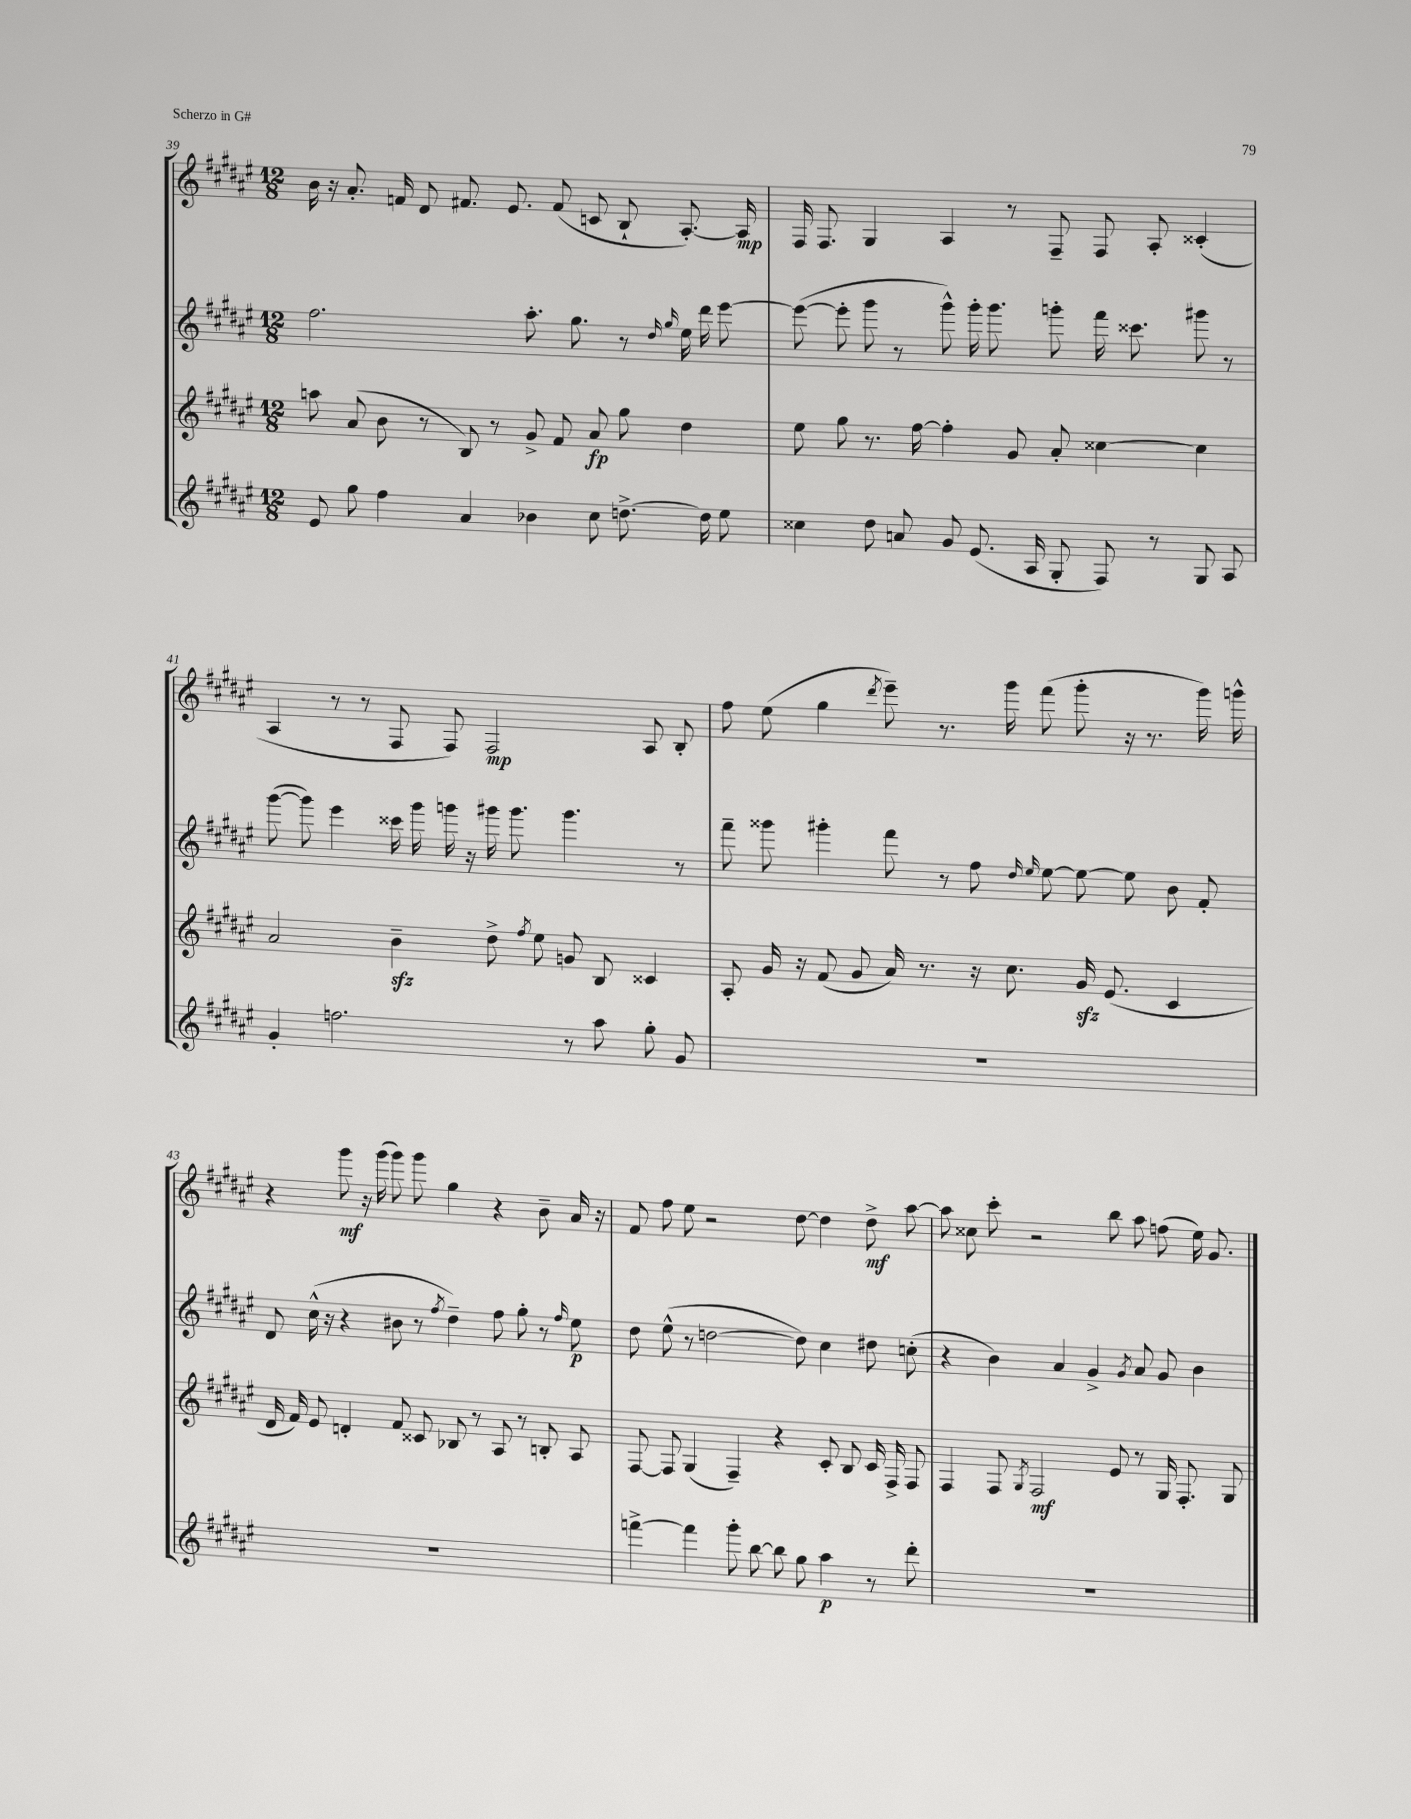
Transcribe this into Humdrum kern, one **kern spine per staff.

**kern	**dynam	**kern	**dynam	**kern	**dynam	**kern	**dynam
*part4	*part4	*part3	*part3	*part2	*part2	*part1	*part1
*staff4	*staff4	*staff3	*staff3	*staff2	*staff2	*staff1	*staff1
*clefG2	*	*clefG2	*	*clefG2	*	*clefG2	*
*k[f#c#g#d#a#e#]	*	*k[f#c#g#d#a#e#]	*	*k[f#c#g#d#a#e#]	*	*k[f#c#g#d#a#e#]	*
*M12/8	*	*M12/8	*	*M12/8	*	*M12/8	*
=39	=39	=39	=39	=39	=39	=39	=39
8e#/	.	8aan\	.	2.ff#\	.	16b\	.
.	.	.	.	.	.	16r	.
8gg#\	.	(8a#/	.	.	.	8.a#'/	.
4ff#\	.	8b\	.	.	.	.	.
.	.	.	.	.	.	16fn/	.
.	.	8r	.	.	.	8d#/	.
4a#/	.	8B/)	.	.	.	8.f#X/	.
.	.	8r	.	.	.	.	.
.	.	.	.	.	.	8.e#/	.
4b-X\	.	8g#^/	.	8.aa#'\	.	.	.
.	.	8f#/	.	.	.	(8f#/	.
.	.	.	.	8.gg#\	.	.	.
8cc#\	.	8a#/	fp	.	.	8cn/	.
[8.ddn^\	.	8gg#\	.	8r	.	8B`/	.
.	.	.	.	16qqdd#/	.	.	.
.	.	.	.	16qqgg#/	.	.	.
.	.	4dd#\	.	16ee#\	.	[8.A#'/)	.
16dd\]	.	.	.	16ddd#\	.	.	.
8ee#\	.	.	.	[8eee#\	.	.	.
.	.	.	.	.	.	16A#/]	mp
=40	=40	=40	=40	=40	=40	=40	=40
4cc##X\	.	8ee#\	.	(8eee#\_	.	16F#/	.
.	.	.	.	.	.	8.F#/	.
.	.	8gg#\	.	8eee#'\]	.	.	.
8dd#\	.	8.r	.	8ggg#\	.	4G#/	.
8an/	.	.	.	8r	.	.	.
.	.	[16ff#\	.	.	.	.	.
8g#/	.	4ff#'\]	.	8ggg#^^\)	.	4A#/	.
(8.e#/	.	.	.	16ggg#'\	.	.	.
.	.	.	.	8.ggg#\	.	.	.
.	.	8g#/	.	.	.	8r	.
16A#/	.	.	.	.	.	.	.
8G#'/	.	8a#'/	.	8gggn'\	.	8F#~/	.
8F#/)	.	[4cc##X\	.	16fff#\	.	8F#/	.
.	.	.	.	8.ccc##X\	.	.	.
8r	.	.	.	.	.	8A#'/	.
8G#/	.	4cc##\]	.	8ggg#X\	.	(4c##X'/	.
8A#/	.	.	.	8r	.	.	.
!!LO:LB:g=z
=41	=41	=41	=41	=41	=41	=41	=41
4g#'/	.	2a#/	.	([8ggg#\	.	4A#/	.
.	.	.	.	8ggg#\])	.	.	.
2.ffn\	.	.	.	4eee#\	.	8r	.
.	.	.	.	.	.	8r	.
.	.	4bzz~\	.	16ccc##X\	.	8F#/	.
.	.	.	.	16ggg#\	.	.	.
.	.	.	.	16gggn\	.	8F#/)	.
.	.	.	.	16r	.	.	.
.	.	8dd#^\	.	16ggg#X\	.	2F#/	mp
.	.	.	.	8.ggg#\	.	.	.
.	.	8qff#/	.	.	.	.	.
.	.	8ee#\	.	.	.	.	.
8r	.	8gn/	.	4.ggg#\	.	.	.
8aa#\	.	8B/	.	.	.	.	.
8gg#'\	.	4c##X/	.	.	.	8A#/	.
8g#/	.	.	.	8r	.	8B'/	.
=42	=42	=42	=42	=42	=42	=42	=42
1.r	.	8A#'/	.	8fff#~\	.	8ff#\	.
.	.	16g#/	.	8ggg##X\	.	(8ee#\	.
.	.	16r	.	.	.	.	.
.	.	(8f#/	.	4ggg#X'\	.	4gg#\	.
.	.	8g#/	.	.	.	.	.
.	.	.	.	.	.	8qddd#/	.
.	.	16a#/)	.	8fff#\	.	8eee#~\)	.
.	.	8.r	.	.	.	.	.
.	.	.	.	8r	.	8.r	.
.	.	16r	.	8ff#\	.	.	.
.	.	8.cc#\	.	.	.	16ggg#\	.
.	.	.	.	16qqdd#/	.	.	.
.	.	.	.	16qqee#/	.	.	.
.	.	.	.	[8ee#\	.	(8fff#\	.
.	.	16g#zz/	.	8ee#\_	.	8ggg#'\	.
.	.	(8.e#/	.	.	.	.	.
.	.	.	.	8ee#\]	.	16r	.
.	.	.	.	.	.	8.r	.
.	.	4c#/	.	8b\	.	.	.
.	.	.	.	8f#'/	.	16ggg#\)	.
.	.	.	.	.	.	16gggn^^\	.
!!LO:LB:g=z
=43	=43	=43	=43	=43	=43	=43	=43
1.r	.	16d#/	.	8d#/	.	4r	.
.	.	16f#/)	.	.	.	.	.
.	.	8e#/	.	(16cc#^^\	.	.	.
.	.	.	.	16r	.	.	.
.	.	4dn'/	.	4r	.	8ggg#\	mf
.	.	.	.	.	.	16r	.
.	.	.	.	.	.	(16ggg#\	.
.	.	8f#/	.	8b#X\	.	8ggg#\)	.
.	.	8c##X/	.	8r	.	8ggg#\	.
.	.	.	.	8qff#/	.	.	.
.	.	8B-X/	.	4dd#~\)	.	4gg#\	.
.	.	8r	.	.	.	.	.
.	.	8A#/	.	8ff#\	.	4r	.
.	.	8r	.	8gg#'\	.	.	.
.	.	8Bn'/	.	8r	.	8b~\	.
.	.	.	.	16qqff#/	.	.	.
.	.	8A#/	.	8ee#\	p	16a#/	.
.	.	.	.	.	.	16r	.
=44	=44	=44	=44	=44	=44	=44	=44
[4fffn^\	.	[8F#/	.	8dd#\	.	8f#/	.
.	.	8F#/]	.	(8ee#^^\	.	8ff#\	.
4fff\]	.	(4G#/	.	8r	.	8ee#\	.
.	.	.	.	[2ddn\	.	2r	.
8ggg#'\	.	4F#~/)	.	.	.	.	.
[8bb\	.	.	.	.	.	.	.
8bb\]	.	4r	.	.	.	.	.
8gg#\	.	.	.	8dd\])	.	[8dd#\	.
4aa#\	p	8c#'/	.	4cc#\	.	4dd#\]	.
.	.	8B/	.	.	.	.	.
8r	.	16c#/	.	8dd#X\	.	8dd#^\	mf
.	.	16F#^/	.	.	.	.	.
8ddd#'\	.	8F#/	.	(8ccn'\	.	[8aa#\	.
=45	=45	=45	=45	=45	=45	=45	=45
1.r	.	4F#/	.	4r	.	8aa#\]	.
.	.	.	.	.	.	8cc##X\	.
.	.	8F#/	.	4b\)	.	8ccc#'\	.
.	.	8qG#/	.	.	.	.	.
.	.	2F#/	mf	.	.	2r	.
.	.	.	.	4a#/	.	.	.
.	.	.	.	4g#^/	.	.	.
.	.	8e#/	.	.	.	8bb\	.
.	.	.	.	8qg#/	.	.	.
.	.	8r	.	8a#/	.	8aa#\	.
.	.	16G#/	.	8g#/	.	(8ffn\	.
.	.	8.F#'/	.	.	.	.	.
.	.	.	.	4b\	.	16ee#\)	.
.	.	.	.	.	.	8.g#/	.
.	.	8G#/	.	.	.	.	.
==	==	==	==	==	==	==	==
*-	*-	*-	*-	*-	*-	*-	*-
